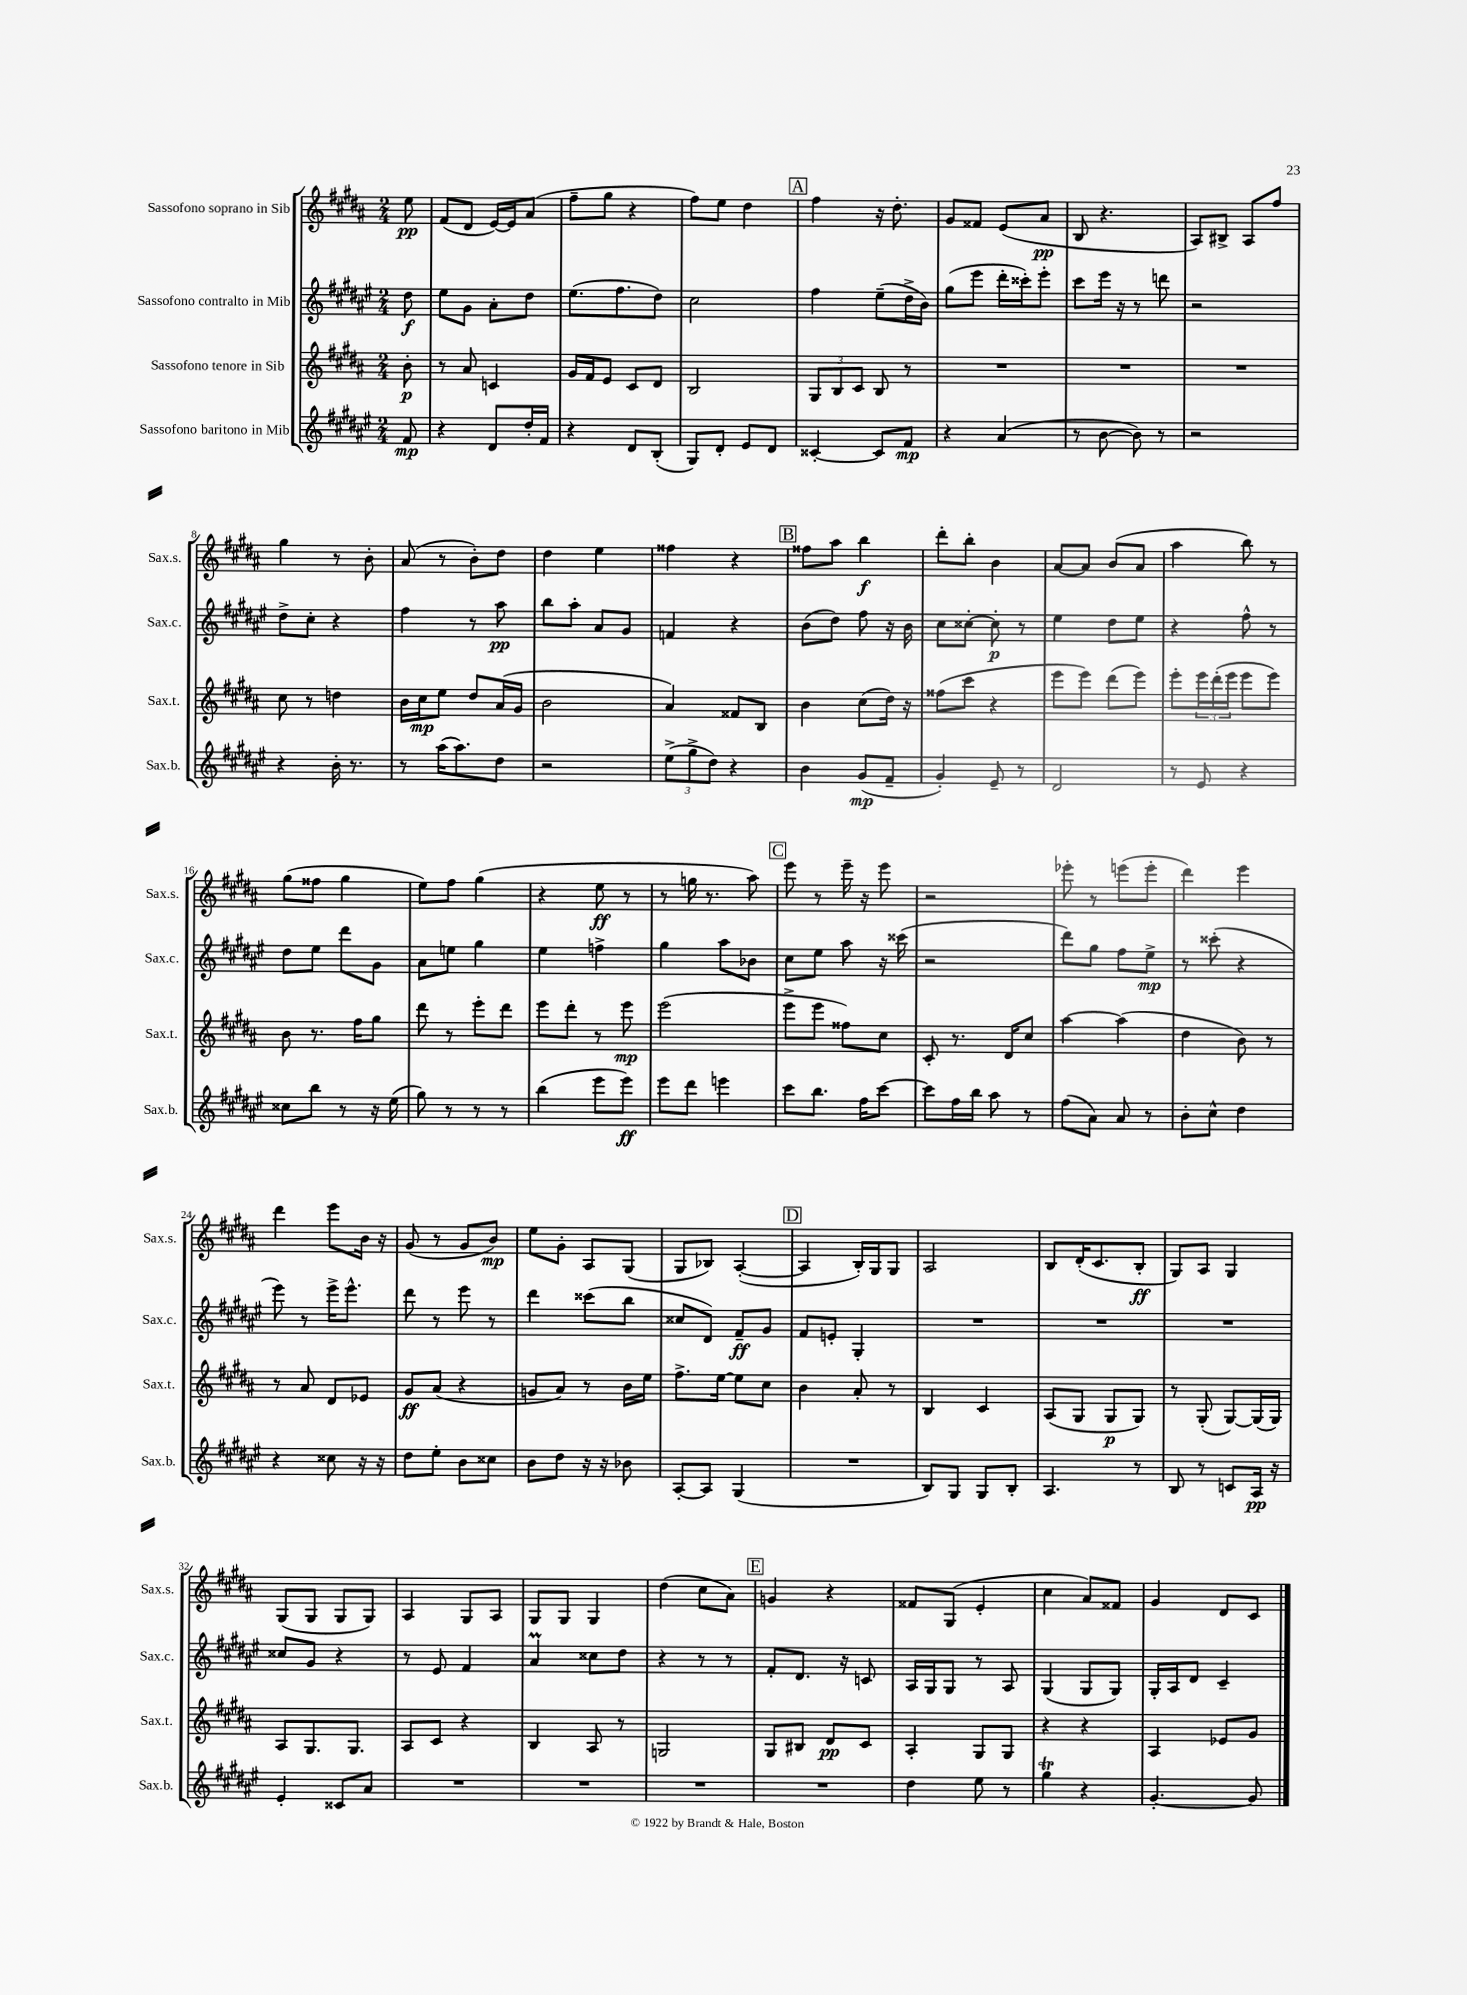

**kern	**dynam	**kern	**dynam	**kern	**dynam	**kern	**dynam
*part4	*part4	*part3	*part3	*part2	*part2	*part1	*part1
*staff4	*staff4	*staff3	*staff3	*staff2	*staff2	*staff1	*staff1
*I"Sassofono baritono in Mib	*	*I"Sassofono tenore in Sib	*	*I"Sassofono contralto in Mib	*	*I"Sassofono soprano in Sib	*
*I'Sax.b.	*	*I'Sax.t.	*	*I'Sax.c.	*	*I'Sax.s.	*
*clefG2	*	*clefG2	*	*clefG2	*	*clefG2	*
*k[f#c#g#d#a#e#]	*	*k[f#c#g#d#a#]	*	*k[f#c#g#d#a#e#]	*	*k[f#c#g#d#a#]	*
*M2/4	*	*M2/4	*	*M2/4	*	*M2/4	*
=	=	=	=	=	=	=	=
8f#/	mp	8b'\	p	8dd#\	f	8ee\	pp
=1	=1	=1	=1	=1	=1	=1	=1
4r	.	8r	.	8ee#\L	.	(8f#/L	.
.	.	8a#/	.	8g#\J	.	8d#/J	.
8d#/L	.	4cn/	.	8a#'\L	.	[16e/LL)	.
.	.	.	.	.	.	16e/J]	.
16dd#'/L	.	.	.	8dd#\J	.	(8a#/J	.
16f#/JJ	.	.	.	.	.	.	.
=2	=2	=2	=2	=2	=2	=2	=2
4r	.	16g#/LL	.	(8.ee#\L	.	8ff#~\L	.
.	.	16f#/J	.	.	.	.	.
.	.	8e/J	.	.	.	8gg#\J	.
.	.	.	.	8.ff#\	.	.	.
8d#/L	.	8c#/L	.	.	.	4r	.
(8B'/J	.	8d#/J	.	8dd#\J)	.	.	.
=3	=3	=3	=3	=3	=3	=3	=3
8G#/L)	.	2B/	.	2cc#\	.	8ff#\L)	.
8d#'/J	.	.	.	.	.	8ee\J	.
8e#/L	.	.	.	.	.	4dd#\	.
8d#/J	.	.	.	.	.	.	.
!!LO:REH:place=s1:t=A
=4	=4	=4	=4	=4	=4	=4	=4
[4c##X'/	.	12G#/L	.	4ff#\	.	4ff#\	.
.	.	12B/	.	.	.	.	.
.	.	12c#/J	.	.	.	.	.
8c##/L]	.	8B/	.	(8ee#~\L	.	16r	.
.	.	.	.	.	.	8.dd#'\	.
8f#/J	mp	8r	.	16dd#^\L	.	.	.
.	.	.	.	16b\JJ)	.	.	.
=5	=5	=5	=5	=5	=5	=5	=5
4r	.	2r	.	(8gg#\L	.	8g#/L	.
.	.	.	.	8eee#\J	.	8f##X/J	.
(4a#/	.	.	.	16ddd#'\LL	.	(8e/L	.
.	.	.	.	16ccc##X'\J)	.	.	.
.	.	.	.	8eee#'\J	.	8a#/J	pp
=6	=6	=6	=6	=6	=6	=6	=6
8r	.	2r	.	8ccc#\L	.	8B/	.
[8b\	.	.	.	16eee#\Jk	.	4.r	.
.	.	.	.	16r	.	.	.
8b\])	.	.	.	8r	.	.	.
8r	.	.	.	8dddn\	.	.	.
=7	=7	=7	=7	=7	=7	=7	=7
2r	.	2r	.	2r	.	8A#/L)	.
.	.	.	.	.	.	8B#X^/J	.
.	.	.	.	.	.	8A#/L	.
.	.	.	.	.	.	8ff#/J	.
!!LO:LB:g=z
=8	=8	=8	=8	=8	=8	=8	=8
4r	.	8cc#\	.	8dd#^\L	.	4gg#\	.
.	.	8r	.	8cc#'\J	.	.	.
16b'\	.	4ddn\	.	4r	.	8r	.
8.r	.	.	.	.	.	.	.
.	.	.	.	.	.	8b'\	.
=9	=9	=9	=9	=9	=9	=9	=9
8r	.	16b\LL	.	4ff#\	.	(8a#/	.
.	.	16cc#\J	mp	.	.	.	.
(16aa#\KL	.	8ee\J	.	.	.	8r	.
8.aa#\)	.	.	.	.	.	.	.
.	.	8dd#/L	.	8r	.	8b'\L)	.
8dd#\J	.	(16a#/L	.	8aa#\	pp	8dd#\J	.
.	.	16g#/JJ	.	.	.	.	.
=10	=10	=10	=10	=10	=10	=10	=10
2r	.	2b\	.	8bb\L	.	4dd#\	.
.	.	.	.	8aa#'\J	.	.	.
.	.	.	.	8a#/L	.	4ee\	.
.	.	.	.	8g#/J	.	.	.
=11	=11	=11	=11	=11	=11	=11	=11
(12ee#^\L	.	4a#/)	.	4fn/	.	4ff##X\	.
12gg#^\	.	.	.	.	.	.	.
12dd#\J)	.	.	.	.	.	.	.
4r	.	8f##X/L	.	4r	.	4r	.
.	.	8B/J	.	.	.	.	.
!!LO:REH:place=s1:t=B
=12	=12	=12	=12	=12	=12	=12	=12
4b\	.	4b\	.	(8b\L	.	8ff##X\L	.
.	.	.	.	8dd#\J)	.	8aa#\J	.
(8g#/L	mp	(8cc#\L	.	8ff#\	.	4bb\	f
8f#~/J	.	16dd#\Jk)	.	16r	.	.	.
.	.	16r	.	16b\	.	.	.
=13	=13	=13	=13	=13	=13	=13	=13
4g#'/)	.	(8ff##X\L	.	8cc#\L	.	8ddd#'\L	.
.	.	8ccc#\J	.	[8cc##X'\J	.	8bb'\J	.
8e#~/	.	4r	.	8cc##'\]	p	4b\	.
8r	.	.	.	8r	.	.	.
=14	=14	=14	=14	=14	=14	=14	=14
2d#/	.	8eee\L	.	4ee#\	.	[8a#/L	.
.	.	8eee\J)	.	.	.	8a#/J]	.
.	.	(8ddd#\L	.	8dd#\L	.	(8b/L	.
.	.	8eee\J)	.	8ee#\J	.	8a#/J	.
=15	=15	=15	=15	=15	=15	=15	=15
8r	.	8eee'\L	.	4r	.	4aa#\	.
8e#/	.	24eee\L	.	.	.	.	.
.	.	(24ddd#'\	.	.	.	.	.
.	.	24eee\JJ	.	.	.	.	.
4r	.	8eee\L	.	8ff#^^\	.	8bb\)	.
.	.	8eee\J)	.	8r	.	8r	.
!!LO:LB:g=z
=16	=16	=16	=16	=16	=16	=16	=16
8cc##X\L	.	8b\	.	8dd#\L	.	(8gg#\L	.
8bb\J	.	8.r	.	8ee#\J	.	8ff##X\J	.
8r	.	.	.	8ddd#\L	.	4gg#\	.
.	.	16ff#\KL	.	.	.	.	.
16r	.	8gg#\J	.	8g#\J	.	.	.
(16ee#\	.	.	.	.	.	.	.
=17	=17	=17	=17	=17	=17	=17	=17
8gg#\)	.	8ddd#\	.	8a#\L	.	8ee\L)	.
8r	.	8r	.	8een\J	.	8ff#\J	.
8r	.	8eee'\L	.	4gg#\	.	(4gg#\	.
8r	.	8ddd#\J	.	.	.	.	.
=18	=18	=18	=18	=18	=18	=18	=18
(4bb\	.	8eee\L	.	4ee#\	.	4r	.
.	.	8ddd#'\J	.	.	.	.	.
8eee#\L	.	8r	.	4ffn^\	.	8ee\	ff
8eee#\J)	ff	8eee\	mp	.	.	8r	.
=19	=19	=19	=19	=19	=19	=19	=19
8eee#\L	.	(2eee\	.	4gg#\	.	8r	.
8ddd#\J	.	.	.	.	.	16ggn\	.
.	.	.	.	.	.	8.r	.
4eeen\	.	.	.	8aa#\L	.	.	.
.	.	.	.	8b-X\J	.	8aa#\)	.
!!LO:REH:place=s1:t=C
=20	=20	=20	=20	=20	=20	=20	=20
8ccc#\L	.	8eee^\L	.	8cc#\L	.	8eee\	.
8.bb\J	.	8eee\J	.	8ee#\J	.	8r	.
.	.	8ff##X\L)	.	8aa#\	.	16eee~\	.
16ff#\KL	.	.	.	.	.	16r	.
[8ccc#\J	.	8cc#\J	.	16r	.	8eee\	.
.	.	.	.	(16ccc##X\	.	.	.
=21	=21	=21	=21	=21	=21	=21	=21
8ccc#\L]	.	8c#'/	.	2r	.	2r	.
16ff#\L	.	8.r	.	.	.	.	.
16bb\JJ	.	.	.	.	.	.	.
8aa#\	.	.	.	.	.	.	.
.	.	16d#/KL	.	.	.	.	.
8r	.	8cc#/J	.	.	.	.	.
=22	=22	=22	=22	=22	=22	=22	=22
(8ff#\L	.	[4aa#\	.	8ddd#\L)	.	8eee-X'\	.
8a#\J)	.	.	.	8gg#\J	.	8r	.
8a#/	.	(4aa#\]	.	8ff#\L	.	(8eeen\L	.
8r	.	.	.	8ee#^\J	mp	8eee'\J	.
=23	=23	=23	=23	=23	=23	=23	=23
8b'\L	.	4dd#\	.	8r	.	4ddd#\)	.
8cc#^^\J	.	.	.	(8ccc##X'\	.	.	.
4dd#\	.	8b\)	.	4r	.	4eee\	.
.	.	8r	.	.	.	.	.
!!LO:LB:g=z
=24	=24	=24	=24	=24	=24	=24	=24
4r	.	8r	.	8eee#\)	.	4ddd#\	.
.	.	8a#/	.	8r	.	.	.
8cc##X\	.	8d#/L	.	16eee#^\KL	.	8eee\L	.
.	.	.	.	8.eee#^^\J	.	.	.
16r	.	8e-X/J	.	.	.	16b\Jk	.
16r	.	.	.	.	.	16r	.
=25	=25	=25	=25	=25	=25	=25	=25
8dd#\L	.	8g#/L	ff	8ddd#\	.	(8g#/	.
8ee#'\J	.	(8a#/J	.	8r	.	8r	.
8b\L	.	4r	.	8eee#\	.	8g#/L	.
8cc##X\J	.	.	.	8r	.	8b/J)	mp
=26	=26	=26	=26	=26	=26	=26	=26
8b\L	.	8gn/L	.	4ddd#\	.	8ee\L	.
8dd#\J	.	8a#/J)	.	.	.	8g#'\J	.
16r	.	8r	.	(8ccc##X\L	.	8A#/L	.
16r	.	.	.	.	.	.	.
8b-X\	.	16b\LL	.	8bb\J	.	(8G#/J	.
.	.	16ee\JJ	.	.	.	.	.
=27	=27	=27	=27	=27	=27	=27	=27
[8A#'/L	.	8.ff#^\L	.	8cc##X/L	.	8G#/L	.
8A#/J]	.	.	.	8d#/J)	.	8B-X/J)	.
.	.	[16ee\Jk	.	.	.	.	.
(4G#/	.	8ee\L]	.	8f#~/L	ff	([4A#'/	.
.	.	8cc#\J	.	8g#/J	.	.	.
!!LO:REH:place=s1:t=D
=28	=28	=28	=28	=28	=28	=28	=28
2r	.	4b\	.	8f#/L	.	4A#/]	.
.	.	.	.	8en'/J	.	.	.
.	.	8a#'/	.	4G#'/	.	16B'/LL)	.
.	.	.	.	.	.	16G#/J	.
.	.	8r	.	.	.	8G#/J	.
=29	=29	=29	=29	=29	=29	=29	=29
8B/L)	.	4B/	.	2r	.	2A#/	.
8G#/J	.	.	.	.	.	.	.
8G#/L	.	4c#/	.	.	.	.	.
8B'/J	.	.	.	.	.	.	.
=30	=30	=30	=30	=30	=30	=30	=30
4.A#/	.	(8A#/L	.	2r	.	8B/L	.
.	.	8G#/J	.	.	.	(16d#'/K	.
.	.	.	.	.	.	8.c#/	.
.	.	8G#/L	p	.	.	.	.
8r	.	8G#/J)	.	.	.	8B'/J	ff
=31	=31	=31	=31	=31	=31	=31	=31
8B/	.	8r	.	2r	.	8G#/L)	.
8r	.	(8G#'/	.	.	.	8A#/J	.
8cn/L	.	[8G#/L)	.	.	.	4G#/	.
16A#/Jk	pp	(16G#/L]	.	.	.	.	.
16r	.	16G#/JJ)	.	.	.	.	.
!!LO:LB:g=z
=32	=32	=32	=32	=32	=32	=32	=32
4e#'/	.	8A#/L	.	8cc##X/L	.	(8G#/L	.
.	.	8.G#/	.	8g#/J	.	8G#/J	.
8c##X/L	.	.	.	4r	.	8G#/L	.
.	.	8.G#/J	.	.	.	.	.
8a#/J	.	.	.	.	.	8G#/J)	.
=33	=33	=33	=33	=33	=33	=33	=33
2r	.	8A#/L	.	8r	.	4A#/	.
.	.	8c#/J	.	8e#/	.	.	.
.	.	4r	.	4f#/	.	8G#/L	.
.	.	.	.	.	.	8A#/J	.
=34	=34	=34	=34	=34	=34	=34	=34
2r	.	4B/	.	4a#m/	.	8G#/L	.
.	.	.	.	.	.	8G#/J	.
.	.	8A#/	.	8cc##X\L	.	4G#/	.
.	.	8r	.	8dd#\J	.	.	.
=35	=35	=35	=35	=35	=35	=35	=35
2r	.	2Gn/	.	4r	.	(4dd#\	.
.	.	.	.	8r	.	8cc#\L	.
.	.	.	.	8r	.	8a#\J)	.
!!LO:REH:place=s1:t=E
=36	=36	=36	=36	=36	=36	=36	=36
2r	.	8G#/L	.	8f#'/L	.	4gn/	.
.	.	8B#X/J	.	8.d#/J	.	.	.
.	.	8d#/L	pp	.	.	4r	.
.	.	.	.	16r	.	.	.
.	.	8c#/J	.	8cn/	.	.	.
=37	=37	=37	=37	=37	=37	=37	=37
4dd#\	.	4A#'/	.	16A#/LL	.	8f##X/L	.
.	.	.	.	16G#/J	.	.	.
.	.	.	.	8G#/J	.	(8G#/J	.
8ee#\	.	8G#/L	.	8r	.	4e'/	.
8r	.	8G#/J	.	8A#/	.	.	.
=38	=38	=38	=38	=38	=38	=38	=38
4gg#T\	.	4r	.	(4G#/	.	4cc#\	.
4r	.	4r	.	8G#/L	.	8a#/L)	.
.	.	.	.	8G#/J)	.	8f##X/J	.
=39	=39	=39	=39	=39	=39	=39	=39
[4.g#'/	.	4A#/	.	16G#'/LL	.	4g#/	.
.	.	.	.	16A#/J	.	.	.
.	.	.	.	8d#/J	.	.	.
.	.	8e-X/L	.	4c#~/	.	8d#/L	.
8g#/]	.	8g#/J	.	.	.	8c#/J	.
==	==	==	==	==	==	==	==
*-	*-	*-	*-	*-	*-	*-	*-
